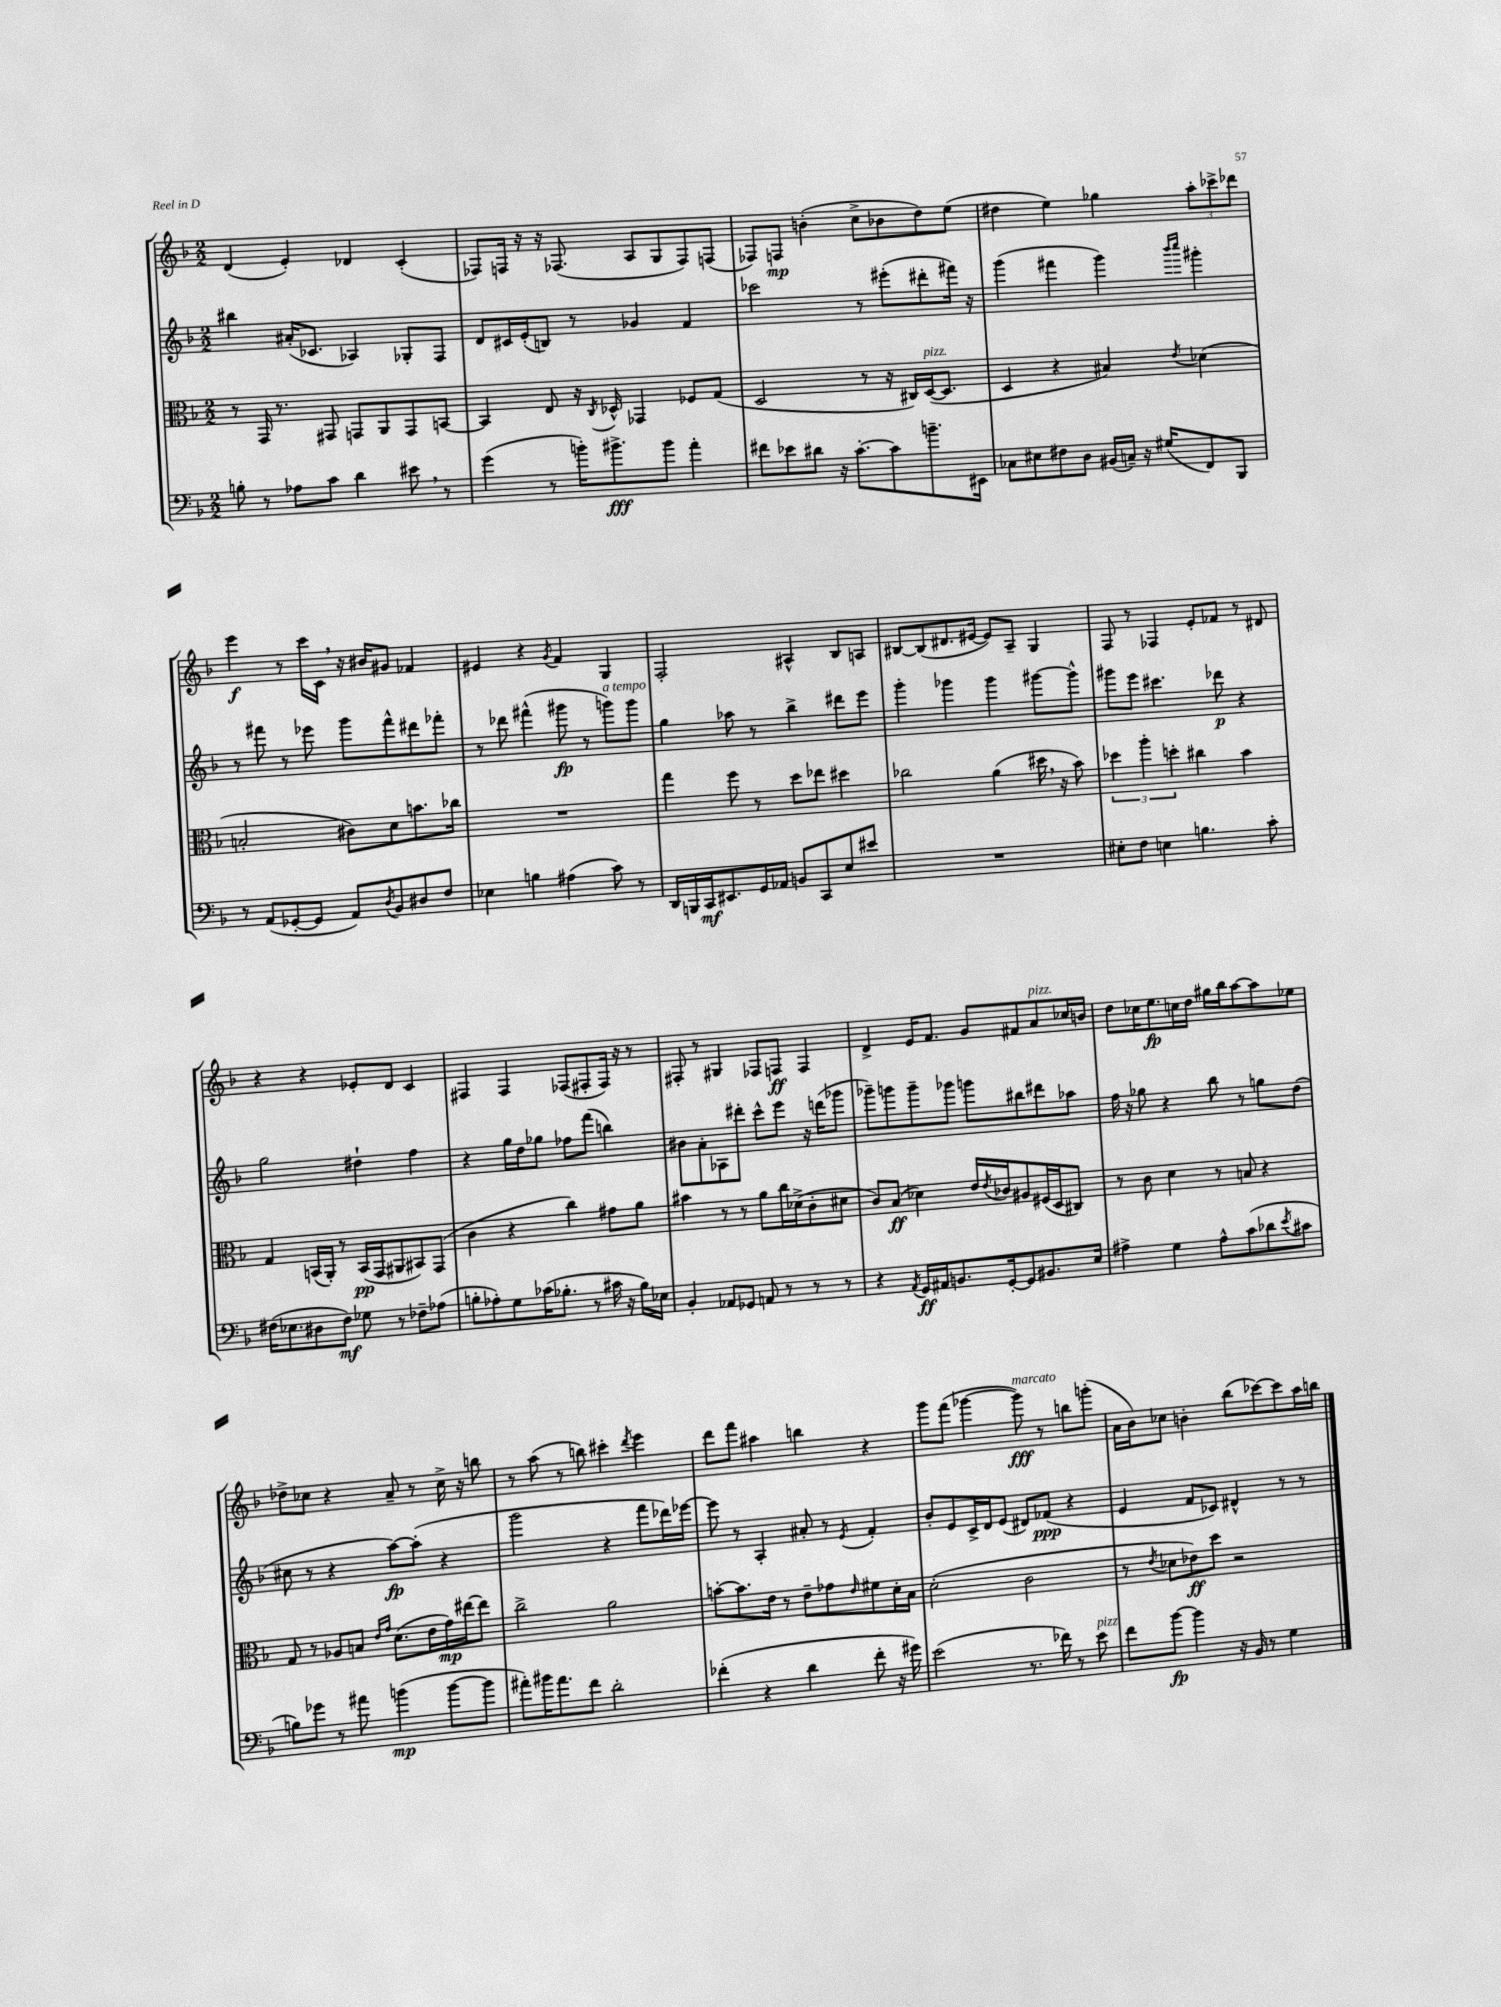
<<
\new StaffGroup <<
\new Staff = "s0" {
    \clef treble \key f \major \numericTimeSignature \time 2/2
    d'4( e'4-.) des'4 c'4-.( |
    fes8) f16 r16 r16 fes8.( a8 g8 fes8) f8( |
    fes8) f8\mp b'4-.( c''8-> bes'8 d''8) e''8( |
    dis''4 e''4) ges''4 \tuplet 3/2 { a''8-. ces'''8-> des'''8 } |
    e'''4\f r8 c'''16 c'16 \breathe r16 bis'16 gis'8 fes'4 |
    eis'4 r4 \acciaccatura { g'8 } f'4 g4 |
    f2-. ais4-^ bes8 a8 |
    bis8~ bis8( dis'8. eis'16~ eis'8) a8-- g4 |
    f8 r8 fes4 e'8-. fes'8 r8 dis'8 |
    r4 r4 ees'8-. d'8 c'4 |
    fis4 fis4 fes8( fis8-. fis16) r16 r8 |
    fis8-. r8 gis4 fes8 f8\ff f4 |
    d'4-> e'16 f'8. g'8 fis'8 a'8^\markup { \italic "pizz." } ces''16 b'16 |
    d''8 ces''16 e''8.\fp c''16 d''16 gis''16 bes''16 a''8~ a''8 ees''8 |
    des''8-> ces''8 r4 a'8-- r8 ces''16-> r16 b''8 |
    r8 a''8( r8 b''8) cis'''4-. \acciaccatura { d'''8 } e'''4 |
    d'''8 f'''8 ais''4 b''4 r4 |
    g'''8 f'''8( ges'''4~ ges'''8\fff^\markup { \italic "marcato" }) r8 b''8 g'''8-.( |
    a'16 bes'16) ces''8 b'4-. bes''8( ces'''8~) ces'''8 a''16 b''16 \bar "|." |
}
\new Staff = "s1" {
    \clef treble \key f \major \numericTimeSignature \time 2/2
    bis''4 ais'16-.( ces'8. aes4) ges8-. f8 |
    d'8 cis'16 e'16-.( b8) r8 ges'4 f'4 |
    ces'''2 r8 eis'''8-.( dis'''8-. fis'''16) r16 |
    g'''4( fis'''4 g'''4) \grace { bes'''16 c''''16 } gis'''4-. |
    r8 fis'''8 r8 ees'''8 g'''8 fis'''8-^ dis'''8 fes'''8-. |
    r8 des'''8 fis'''4-^( gis'''8\fp r8 g'''8^\markup { \italic "a tempo" }) g'''8 |
    g''4 aes''8 r8 bes''4-> dis'''8 e'''8 |
    g'''4-. ges'''4 ges'''4 gis'''8~ gis'''8-^ |
    gis'''8 e'''8 cis'''4. des'''8\p r4 |
    g''2 dis''4-! f''4 |
    r4 g''16 d''16 ges''8 fes''8 f'''8( b''4) |
    bis'8 a'8-. aes8 dis'''8-. c'''8-^ e'''8 r16 d'''16( ges'''8 |
    ges'''8--) g'''8 g'''8-- ges'''8 g'''8 bis''8 dis'''8 aes''8 |
    f''16 r16 ges''8 r4 bes''8 r8 g''8 d''8( |
    cis''8 r8 r4 a''8~\fp) a''8-.( r4 |
    g'''2 r4 f'''8 des'''16) ees'''16~ |
    ees'''8 r8 a4-. ais'8-. r8 \acciaccatura { e'8 } f'4-. |
    bes'8-. e'8 c'16-> d'16 e'8( dis'8) fes'8\ppp( r4 |
    e'4 f'8 ces'8) dis'4-^ r8 r8 \bar "|." |
}
\new Staff = "s2" {
    \clef alto \key f \major \numericTimeSignature \time 2/2
    r8 g,16 r8. gis,8 g,8 a,8 g,8 b,8~ |
    b,4 e8 r16 \acciaccatura { c8 } des16-^ ges,4 fes8 g8( |
    d2 r8 r16 cis16) d16~^\markup { \italic "pizz." }( d8. |
    d4 r4 bis4) \acciaccatura { e'8 } des'4( |
    b2-. cis'8) d'8 b'8. ces''16 |
    R1 |
    g''4 f''8 r8 d''8 ees''8 dis''4 |
    ces''2 a'4( dis''16 \breathe r16 bes'8) |
    \tuplet 3/2 { des''4 a''4-. d''4-. } cis''4 bes'4 |
    g4 b,16( a,16-.) r8 b,16\pp( g,16 ais,8 bis,8) g,8( |
    c'4 r4 c''4) gis'8 a'8 |
    bis'4 r8 r8 a'8 c''16 des'16->( c'8-. dis'8 |
    c'8) bes8\ff( des'4) e'16 \acciaccatura { e'8 } ces'16 ais8 fis16( d16 cis8) |
    r8 c'8 d'4 r8 b8 r4 |
    g8 r8 aes8 b8 \grace { e'16 g'16 } d'8.( e'16 g'16\mp) eis''16~ eis''8 |
    c''2-> a'2 |
    b'8~-. b'8. e'16 r8 e'8-- ges'8 \grace { e'16 } fis'8 d'16-. bes16 |
    d'2-.( c'2 |
    r8 \acciaccatura { e'8 } des'8 ees'8\ff) d''8 r2 \bar "|." |
}
\new Staff = "s3" {
    \clef bass \key f \major \numericTimeSignature \time 2/2
    b8-. r8 aes8 c'8 d'4 eis'8 \breathe r8 |
    g'4( r8 b'16-.) bis'8.->\fff bis'8 a'4-. |
    fis'8 ees'8 dis'8 r16 c'8.~-. c'8 b'8.-- eis,16 |
    ces8 eis8 fis8 d8 bis,16( c16--) r16 gis16( f,8) bes,,8 |
    r8 a,8( ges,8~-. ges,8 a,8) \acciaccatura { d8 } bes,8 dis8 f8 |
    ees4 b4 ais4( c'8) r8 |
    d,16 b,,16 c,16\mf eis,8. g,16 aes,16 b,8 c,8 e8 eis'8 |
    R1 |
    eis8-. f8 e4 b4. c'8-. |
    fis16( ees8. dis8 fis8\mf) ges8 r8 fes8-- aes8( |
    b8-. aes8-.) g8 ces'16( bes8.-. r8 cis'16 r16 bes16) ees16 |
    bes,4-. aes,8 ges,8 a,8 r8 r8 r8 |
    r4 \acciaccatura { a,8 } g,16\ff ais,16 b,8. g,16~-. g,8 bis,8. e16 |
    ais4-> g4 ais8-^ c'8( des'8 \acciaccatura { e'8 } cis'8 |
    b8) ges'8 r8 ais'8 b'4\mp( b'8~ b'8 |
    ais'8-.) bis'16 ais'8. f'8 d'2-. |
    fes'4-.( r4 d'4 fes'8-. r16 gis'16) |
    e'2( r8. fes'16) r8 e'8^\markup { \italic "pizz." } |
    f'8 bes'8~\fp bes'4 r16 bes,16 r8 g4 \bar "|." |
}
>>
>>
\layout { \context { \Score \remove "Bar_number_engraver" } }
